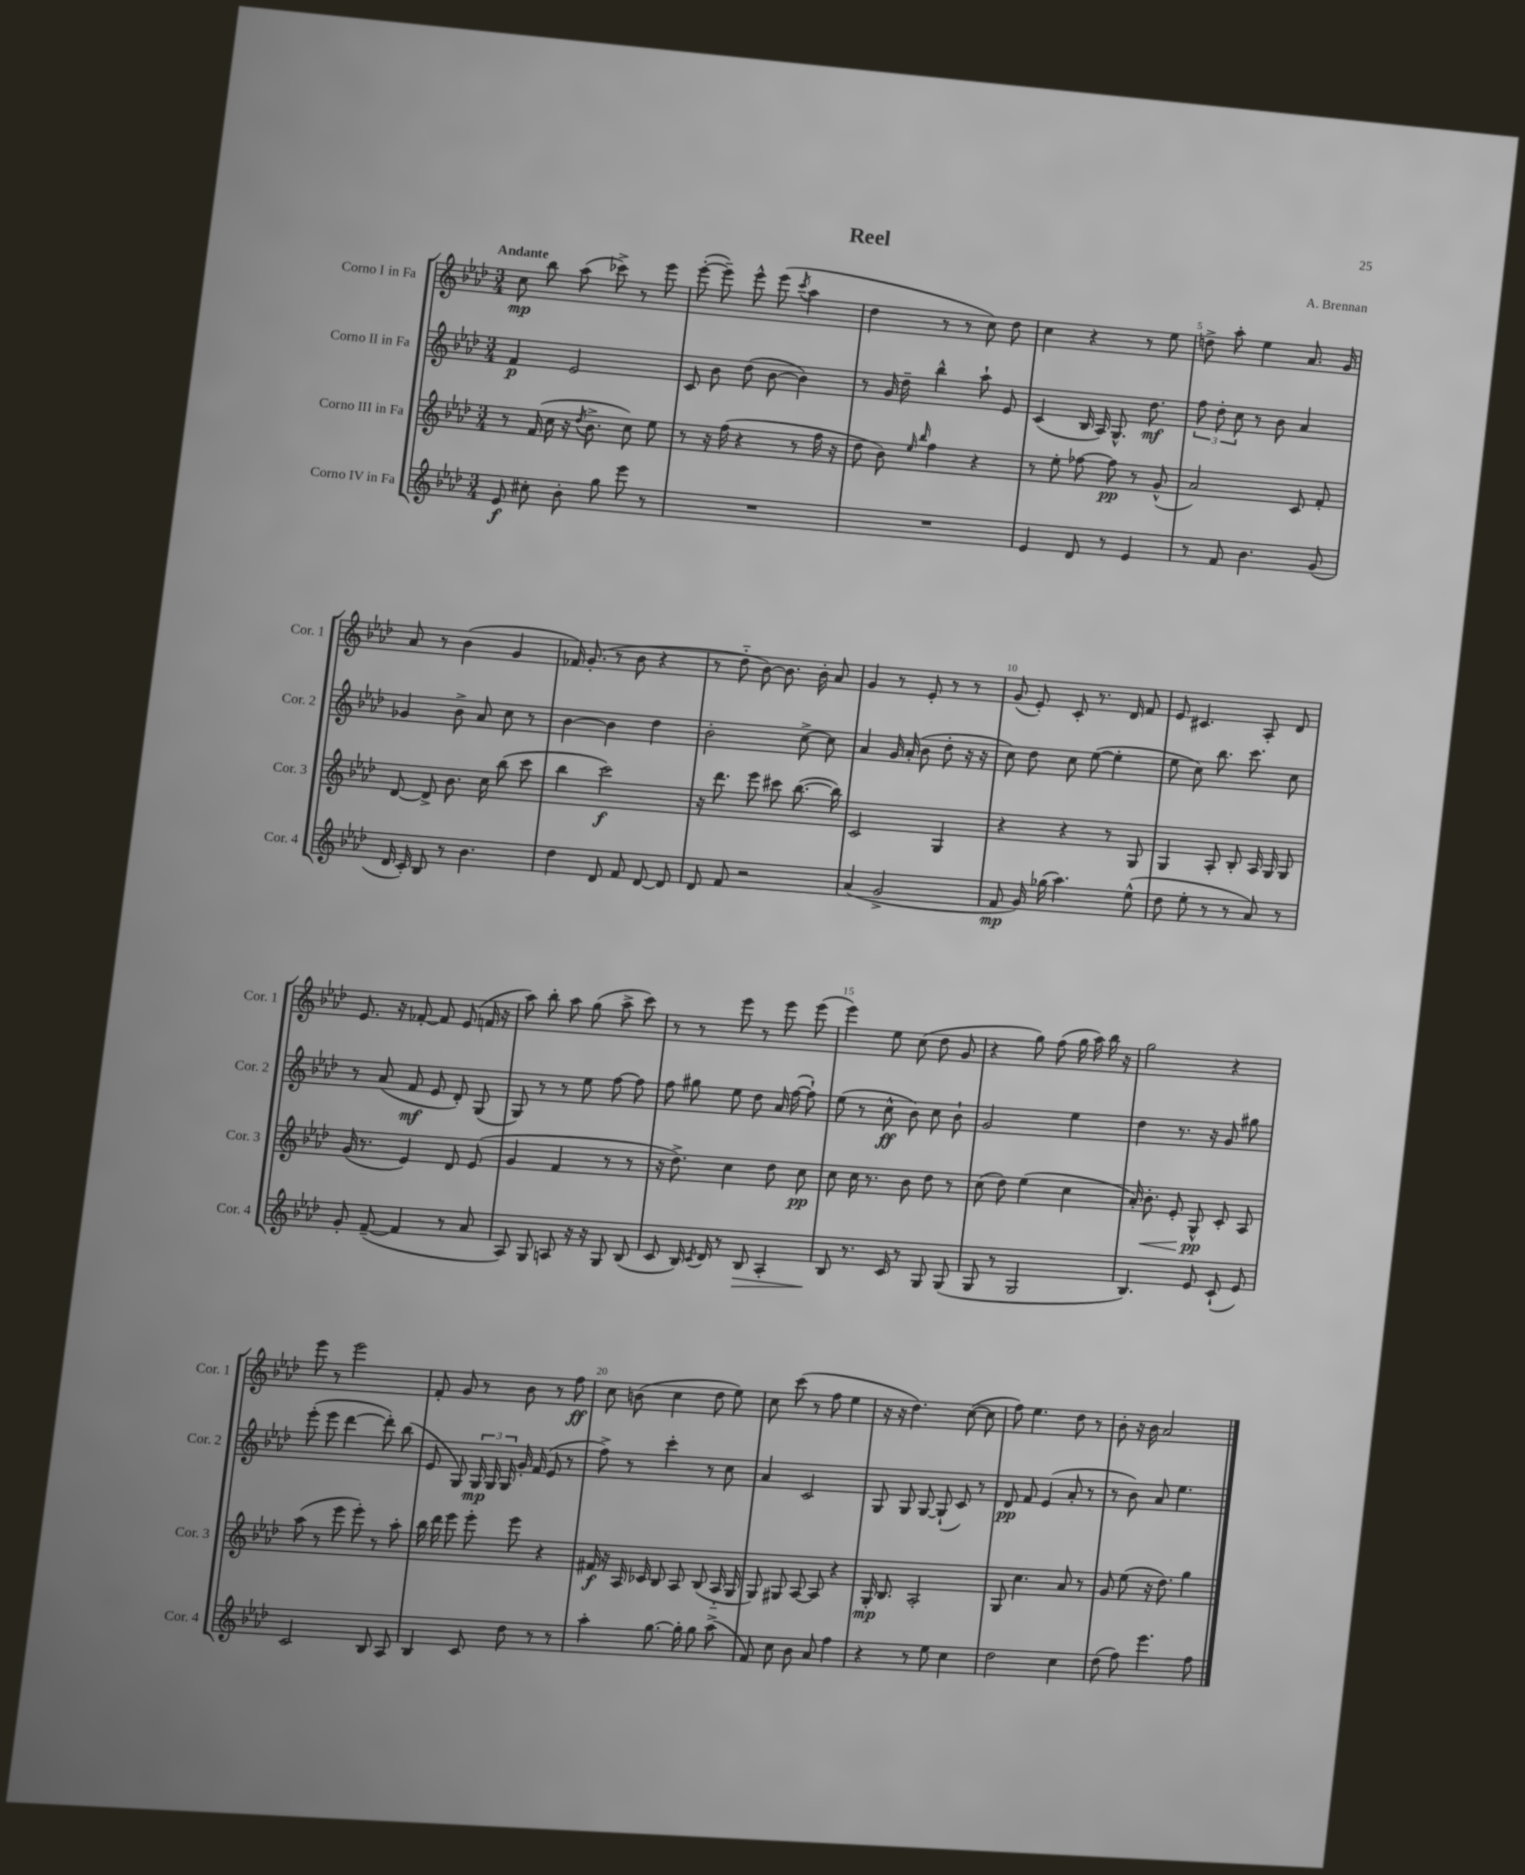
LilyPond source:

\header { title = "Reel" composer = "A. Brennan" }
<<
\new StaffGroup <<
\new Staff = "s0" \with { instrumentName = "Corno I in Fa" shortInstrumentName = "Cor. 1" } {
    \clef treble \key aes \major \numericTimeSignature \time 3/4 \tempo "Andante"
    \autoBeamOff c''8\mp bes''8 aes''8( ces'''8->) r8 ees'''8 |
    ees'''8~-.( ees'''8--) ees'''8-^ ees'''8( \acciaccatura { c'''8 } aes''4 |
    des''4 r8 r8 c''8) des''8 |
    c''4 r4 r8 ees''8 |
    d''8-> aes''8-. ees''4 aes'8. g'16 |
    aes'8 r8 bes'4( g'4 |
    fes'16) g'8.-.( r8 bes'8 r4 |
    r8 des''8-_ bes'8~) bes'8. bes'16-. aes'8 |
    g'4 r8 ees'8-. r8 r8 |
    g'8( ees'8-.) c'8-. r8. des'16 f'8 |
    ees'8 cis'4. aes8-. des'8 |
    ees'8. r16 fes'8~-. fes'8 ees'8( f'16 r16 |
    aes''8) bes''8-. aes''8 g''8( aes''8-> c'''8) |
    r8 r8 ees'''8 r8 ees'''8 ees'''8( |
    ees'''4) ees''8 c''8( des''8 g'8 |
    r4 g''8) f''8( g''16 aes''16) bes''16 r16 |
    g''2 r4 |
    ees'''8 r8 ees'''2 |
    f'8-. g'8 r8 bes'8 r8 f''8\ff |
    c''8 b'8( c''4 des''8 ees''8) |
    c''8 c'''8( r8 f''8 ees''4 |
    r16 r16 des''4.) c''8~( c''8 |
    f''8) ees''4. des''8 r8 |
    bes'8-. r16 bes'16 aes'2 \bar "|." |
}
\new Staff = "s1" \with { instrumentName = "Corno II in Fa" shortInstrumentName = "Cor. 2" } {
    \clef treble \key aes \major \numericTimeSignature \time 3/4
    \autoBeamOff f'4\p ees'2 |
    c'8 bes'8 des''8( bes'8~ bes'4) |
    r8 g'16 des''16-- bes''4-^ aes''8-! ees'8 |
    c'4( bes16 aes16) g8.-^ des''8.\mf |
    \tuplet 3/2 { f''8 des''8-. c''8 } r8 bes'8 aes'4 |
    ges'4 bes'8-> aes'8 c''8 r8 |
    bes'4~ bes'4 des''4 |
    bes'2-. c''8~-> c''8 |
    aes'4 g'16 aes'16-.( bes'8 des''8-. r16 r16 |
    c''8) des''8 c''8 ees''8~( ees''4-. |
    ees''8 c''8) bes''8. c'''8. c''8 |
    r8 aes'8( f'8\mf ees'8 des'8-.) g8( |
    g8) r8 r8 ees''8 f''8~ f''8 |
    f''8 gis''8 ees''8 des''8 aes'16 f''16~( f''8-!) |
    ees''8( r8 c''8-^\ff bes'8) c''8 bes'8-! |
    g'2 ees''4 |
    des''4 r8. r16 g'8 gis''8 |
    ees'''8-.( ees'''8 des'''4~ des'''8-.) bes''8( |
    ees'8 g8) \tuplet 3/2 { g16\mp g16 g16 } g'16-. f'16( ees'8 r8 |
    f''8->) r8 c'''4-. r8 c''8 |
    aes'4 c'2 |
    g8 g8 g8~ g8-!( c'8) r8 |
    des'8\pp f'8 ees'4( aes'8-. r8 |
    r8 bes'8) aes'8 ees''4. \bar "|." |
}
\new Staff = "s2" \with { instrumentName = "Corno III in Fa" shortInstrumentName = "Cor. 3" } {
    \clef treble \key aes \major \numericTimeSignature \time 3/4
    \autoBeamOff r8 f'16( c''16 r16 \acciaccatura { des''8 } bes'8.-> c''8) ees''8 |
    r8 r16 f''16( r4 r8 f''16 r16 |
    des''8 bes'8) \grace { ees''16 bes''16 } f''4 r4 |
    r8 ees''8-. fes''8~ fes''8\pp r8 g'8-^( |
    aes'2) c'8 f'8-. |
    des'8~ des'8-> bes'8. c''16 bes''8( c'''8 |
    bes''4 c'''2\f) |
    r16 des'''8. ees'''8 cis'''8 bes''8.~( bes''16) |
    c'2 g4 |
    r4 r4 r8 g8 |
    g4 aes8-. bes8-. aes16 g16 g8 |
    g'16( r8. ees'4) des'8 ees'8( |
    g'4 f'4 r8 r8 |
    r16 des''8.->) c''4 des''8 c''8\pp |
    c''8 c''16 r8. bes'8 des''8 r8 |
    c''8( des''8) ees''4( c''4 |
    aes'16-.) bes'8.-.\< ees'8-. g8-^\pp\! c'8-. aes8 |
    aes''8( r8 ees'''8 ees'''8-.) r8 aes''8-. |
    bes''16 des'''16 ees'''8 ees'''8-. ees'''8 r4 |
    fis'16\f r16 aes16 ces'16 bes8 aes8 bes8( aes16-_ g16 |
    g8) gis8 aes8~ aes8 r4 |
    g16-.\mp bes8. aes2-. |
    g8 c''4. aes'8 r8 |
    g'8 ees''8( r16 des''8.) g''4 \bar "|." |
}
\new Staff = "s3" \with { instrumentName = "Corno IV in Fa" shortInstrumentName = "Cor. 4" } {
    \clef treble \key aes \major \numericTimeSignature \time 3/4
    \autoBeamOff ees'8\f cis''8-. bes'8-. g''8 ees'''8 r8 |
    R2. |
    R2. |
    ees'4 des'8 r8 ees'4 |
    r8 f'8 bes'4. g'8( |
    des'16 c'16-.) bes8 r8 bes'4. |
    des''4 des'8 f'8 des'8~ des'8 |
    des'8 f'8 r2 |
    aes'4( g'2-> |
    f'8\mp g'16) ges''16( aes''4.) ees''8-^( |
    des''8 ees''8-. r8 r8 aes'8) r8 |
    g'8-. f'8~--( f'4 r8 aes'8 |
    aes8) g8 a8 r16 r16 g8 bes8( |
    c'8 bes16) \acciaccatura { c'8 } des'16 r8 bes8\> aes4-. |
    bes8\! r8. c'16 r8 g8 g8( |
    g8 r8 g2 |
    bes4.) ees'8 c'8-!( ees'8) |
    c'2 bes8 aes8 |
    bes4 c'8 des''8 r8 r8 |
    aes''4-. g''8.~ g''16-. g''8 aes''8->( |
    f'8) c''8 bes'8 aes'8 f''4 |
    r4 r8 ees''8 c''4 |
    des''2 c''4 |
    des''8( f''8) ees'''4. f''8 \bar "|." |
}
>>
>>
\layout { \context { \Score \override BarNumber.break-visibility = ##(#f #t #t) barNumberVisibility = #(every-nth-bar-number-visible 5) } }
